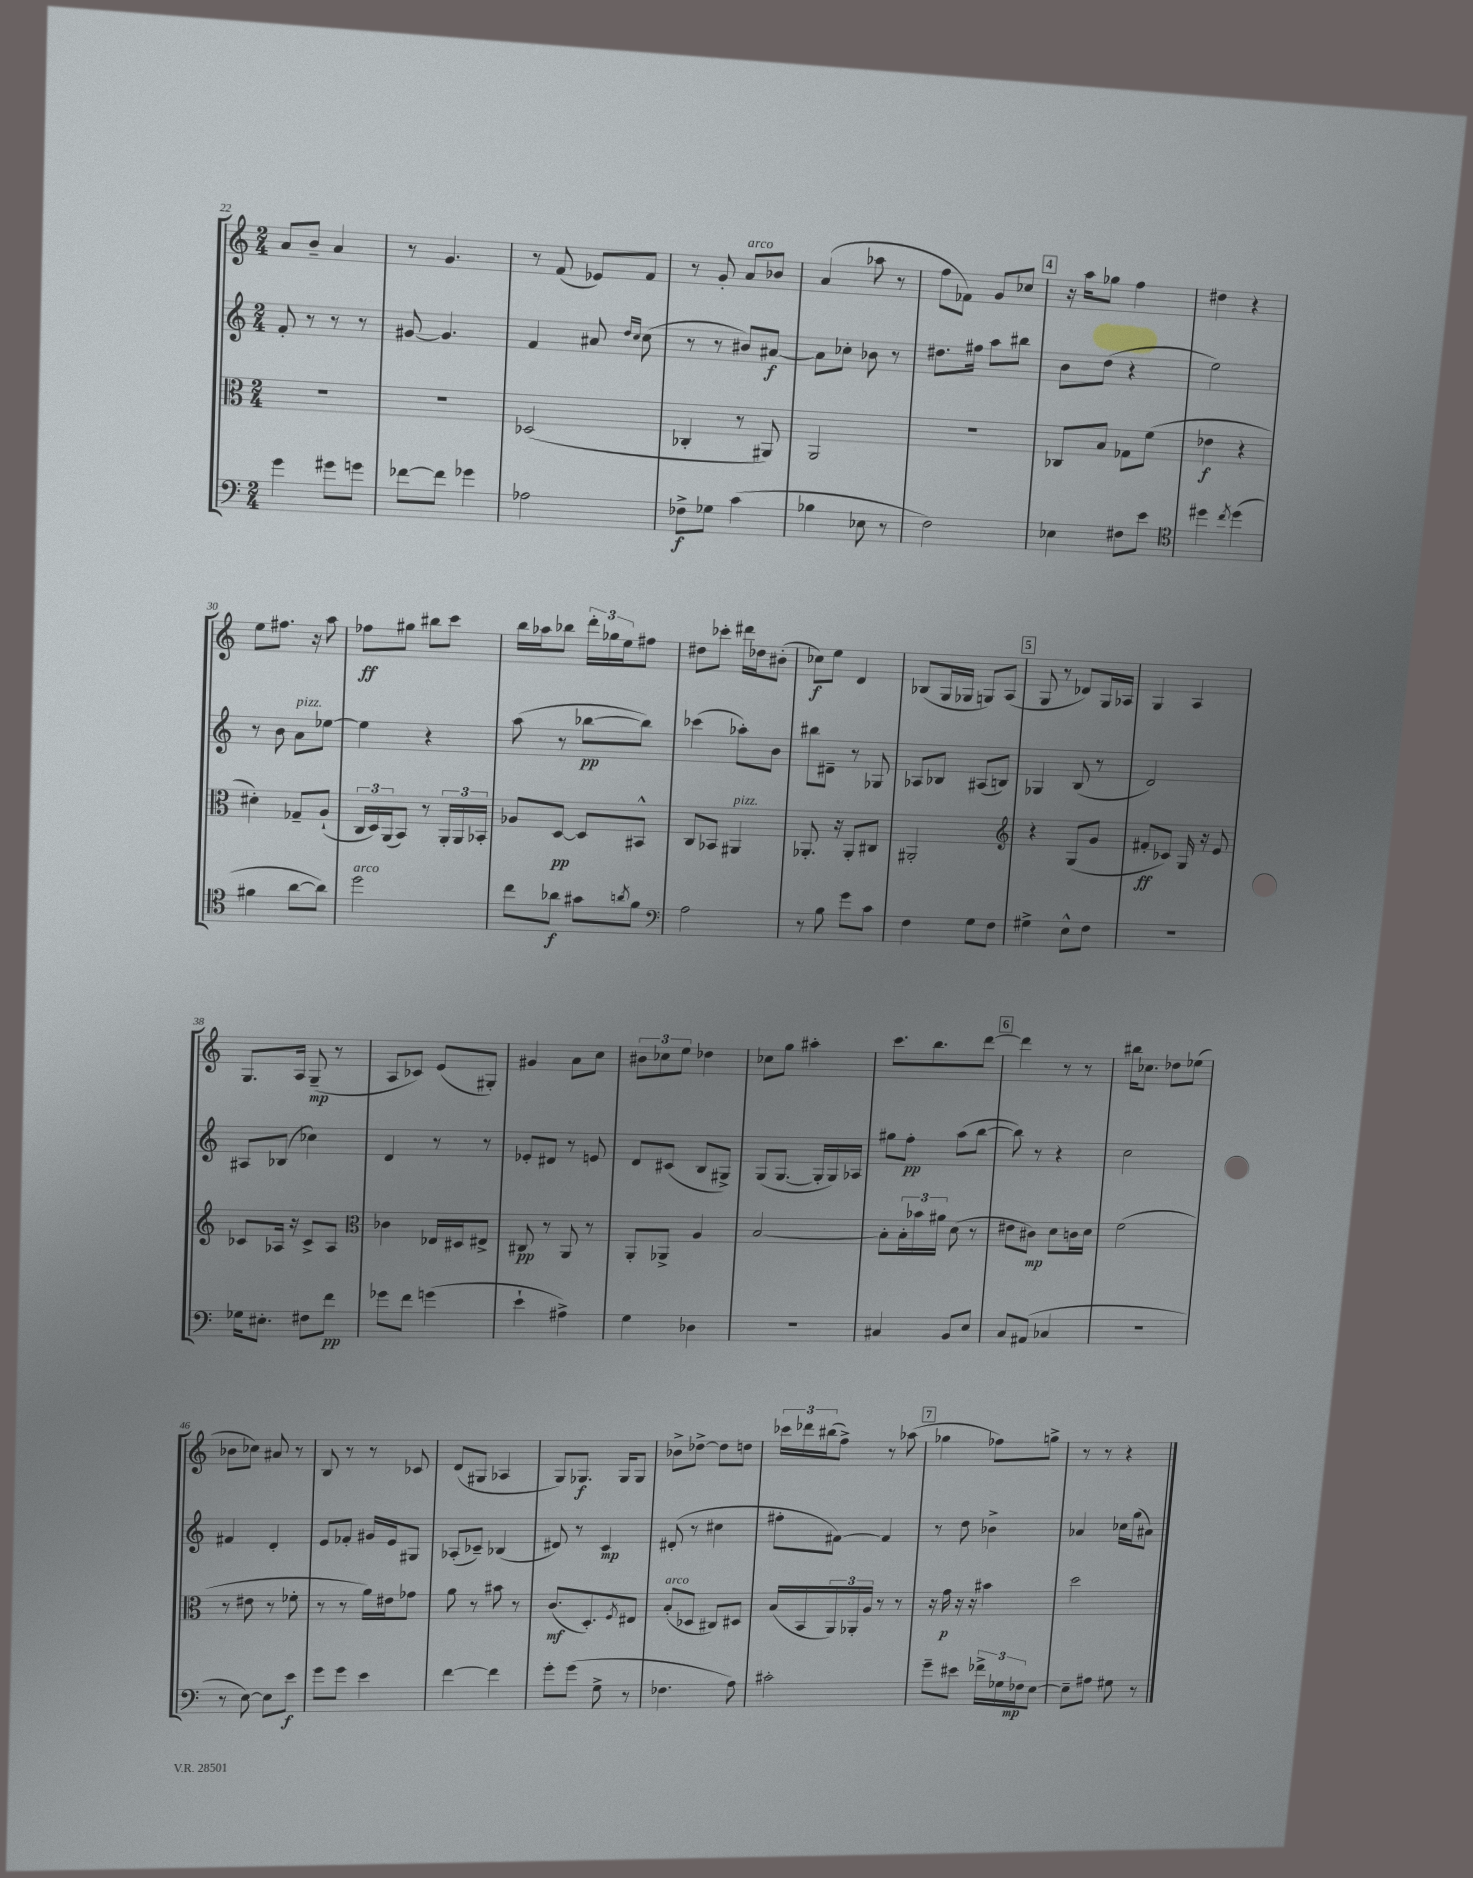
<<
\new StaffGroup <<
\new Staff = "s0" {
    \clef treble \key c \major \numericTimeSignature \time 2/4
    a'8 b'8-- a'4 |
    r8 g'4. |
    r8 f'8( ees'8) f'8 |
    r8 g'8-. a'8^\markup { \italic "arco" } bes'8 |
    a'4( aes''8 r8 |
    f''8 fes'8) g'8 ces''8 |
    \mark \markup { \box "4" } r16 a''16 ges''8 f''4 |
    dis''4 r4 |
    e''8 fis''8. r16 a''8 |
    fes''8\ff gis''8 bis''8 c'''8 |
    b''16 aes''16 bes''8 \tuplet 3/2 { d'''16-. ges''16 e''16 } fis''8 |
    dis''8 ces'''8-. dis'''16 des''16 bis'8-.( |
    ces''8\f) e''8 d'4 |
    bes8( g16 ges16 g8) a8( |
    \mark \markup { \box "5" } g8 r8 des'8) g16 aes16 |
    g4 a4 |
    g8. a16 g8--\mp( r8 |
    a8 ces'8) e'8( gis8-.) |
    gis'4 a'8 c''8 |
    \tuplet 3/2 { bis'8 ces''8 e''8 } des''4 |
    ces''8 g''8 ais''4-. |
    c'''8. b''8. d'''8~ |
    \mark \markup { \box "6" } d'''4 r8 r8 |
    bis''16 ces''8. des''8 ees''8( |
    bes'8 ces''8) ais'8 r8 |
    b8 r8 r8 ces'8 |
    d'8( gis8 aes4 |
    g8) ges8.\f ges16 ges8 |
    bes'8-> des''8~-> des''8 d''8 |
    \tuplet 3/2 { ces'''16 des'''16 bis''16( } f''8->) r8 aes''8( |
    \mark \markup { \box "7" } ges''4 fes''8) g''8-> |
    r8 r8 r4 \bar "|." |
}
\new Staff = "s1" {
    \clef treble \key c \major \numericTimeSignature \time 2/4
    f'8-. r8 r8 r8 |
    gis'8~ gis'4. |
    f'4 ais'8 \grace { d''16 c''16 } c''8( |
    r8 r8 bis'8) ais'8~\f |
    ais'8 ces''8-. bes'8 r8 |
    dis''8. fis''16 a''8 bis''8 |
    \mark \markup { \box "4" } b'8 d''8( r4 |
    e''2) |
    r8 b'8 a'8^\markup { \italic "pizz." } ees''8~ |
    ees''4 r4 |
    a''8( r8 bes''8~\pp bes''8) |
    ces'''4( aes''8-.) b'8 |
    bis''8 dis'8-- r8 ges8 |
    aes8 bes8 ais8( b8) |
    \mark \markup { \box "5" } ges4 b8( r8 |
    d'2) |
    ais8 bes8( ces''4) |
    d'4 r8 r8 |
    ees'8-. dis'8 r8 e'8 |
    d'8 cis'8( b8 gis8->) |
    g8( g8.~ g16-. g16) aes16 |
    gis''8 f''8-.\pp a''8( b''8~ |
    \mark \markup { \box "6" } b''8) r8 r4 |
    c''2 |
    fis'4 d'4-. |
    e'8 fes'8-. gis'16 e'16 gis8 |
    aes8-.( ces'8--) bes4( |
    dis'8) r8 c'4\mp |
    dis'8-.( r8 cis''4 |
    fis''8-. fis'8~) fis'4 |
    \mark \markup { \box "7" } r8 d''8 bes'4-> |
    aes'4 ces''16 g''16( ais'8) \bar "|." |
}
\new Staff = "s2" {
    \clef alto \key c \major \numericTimeSignature \time 2/4
    r2 |
    R2 |
    des2( |
    ces4-. r8 ais,8) |
    a,2 |
    R2 |
    \mark \markup { \box "4" } ces8 b8 ges8 f'8( |
    ees'4\f r4 |
    dis'4-.) ges8-- a8-!( |
    \tuplet 3/2 { c16 d16) a,16( } b,8) r8 \tuplet 3/2 { a,16-. a,16 bes,16-. } |
    aes8 d8~\pp d8 bis,8-^ |
    c8 bes,8 ais,4^\markup { \italic "pizz." } |
    aes,8.-. r16 aes,8-. cis8 |
    ais,2-. |
    \mark \markup { \box "5" } \clef treble r4 g8( g'8 |
    fis'8-.\ff ces'8) g16 r16 e'8 |
    ces'8 aes16 r16 ces'8-> aes8 |
    \clef alto ces'4 ees16 dis16 eis8-> |
    cis8\pp r8 a,8 r8 |
    a,8-. aes,8-> a4 |
    b2~ |
    b8-. \tuplet 3/2 { b16-. bes'16 ais'16 } d'8( r8 |
    \mark \markup { \box "6" } eis'8 cis'8\mp) d'8 c'16 d'16 |
    f'2( |
    r8 eis'8 r8 fes'8-. |
    r8 r8 a'16) eis'16 ges'8 |
    a'8 r8 bis'8 r8 |
    c'8.\mf( d8.-.) \acciaccatura { f8 } eis8 |
    b8-.^\markup { \italic "arco" }( des8 cis8) dis8 |
    b16( b,16 \tuplet 3/2 { a,16) aes,16-. a16 } r8 r8 |
    \mark \markup { \box "7" } r16 g'16\p r16 r16 bis'4 |
    d''2 \bar "|." |
}
\new Staff = "s3" {
    \clef bass \key c \major \numericTimeSignature \time 2/4
    g'4 gis'8 g'8 |
    fes'8~ fes'8 ges'4 |
    aes2 |
    fes8->\f ges8 c'4( |
    bes4 ees8 r8 |
    f2) |
    \mark \markup { \box "4" } ees4 fis8 e'8 |
    \clef tenor dis''4 \acciaccatura { c''8 } dis''4( |
    fis'4 a'8~ a'8) |
    d''2^\markup { \italic "arco" } |
    c''8 aes'8\f gis'8 \acciaccatura { a'8 } f'8 |
    \clef bass a2 |
    r8 b8 g'8 c'8 |
    f4 g8 f8 |
    \mark \markup { \box "5" } gis4-> e8-^ f8 |
    r2 |
    ges16 eis8.-. fis8 f'8\pp |
    ges'8 f'8 g'4( |
    e'4-! ais4->) |
    g4 des4 |
    r2 |
    cis4 b,8 e8 |
    \mark \markup { \box "6" } c8 ais,8( ces4 |
    r2 |
    r8 e8~) e8 e'8\f |
    g'8 g'8 e'4 |
    f'4~ f'4 |
    g'8-. g'8( g8-> r8 |
    fes4. a8) |
    cis'2-. |
    \mark \markup { \box "7" } g'8-- eis'8 \tuplet 3/2 { fes'16-> ges16 fes16\mp } e8~ |
    e8-- ais8 gis8 r8 \bar "|." |
}
>>
>>
\layout { \context { \Score currentBarNumber = #22 } }
